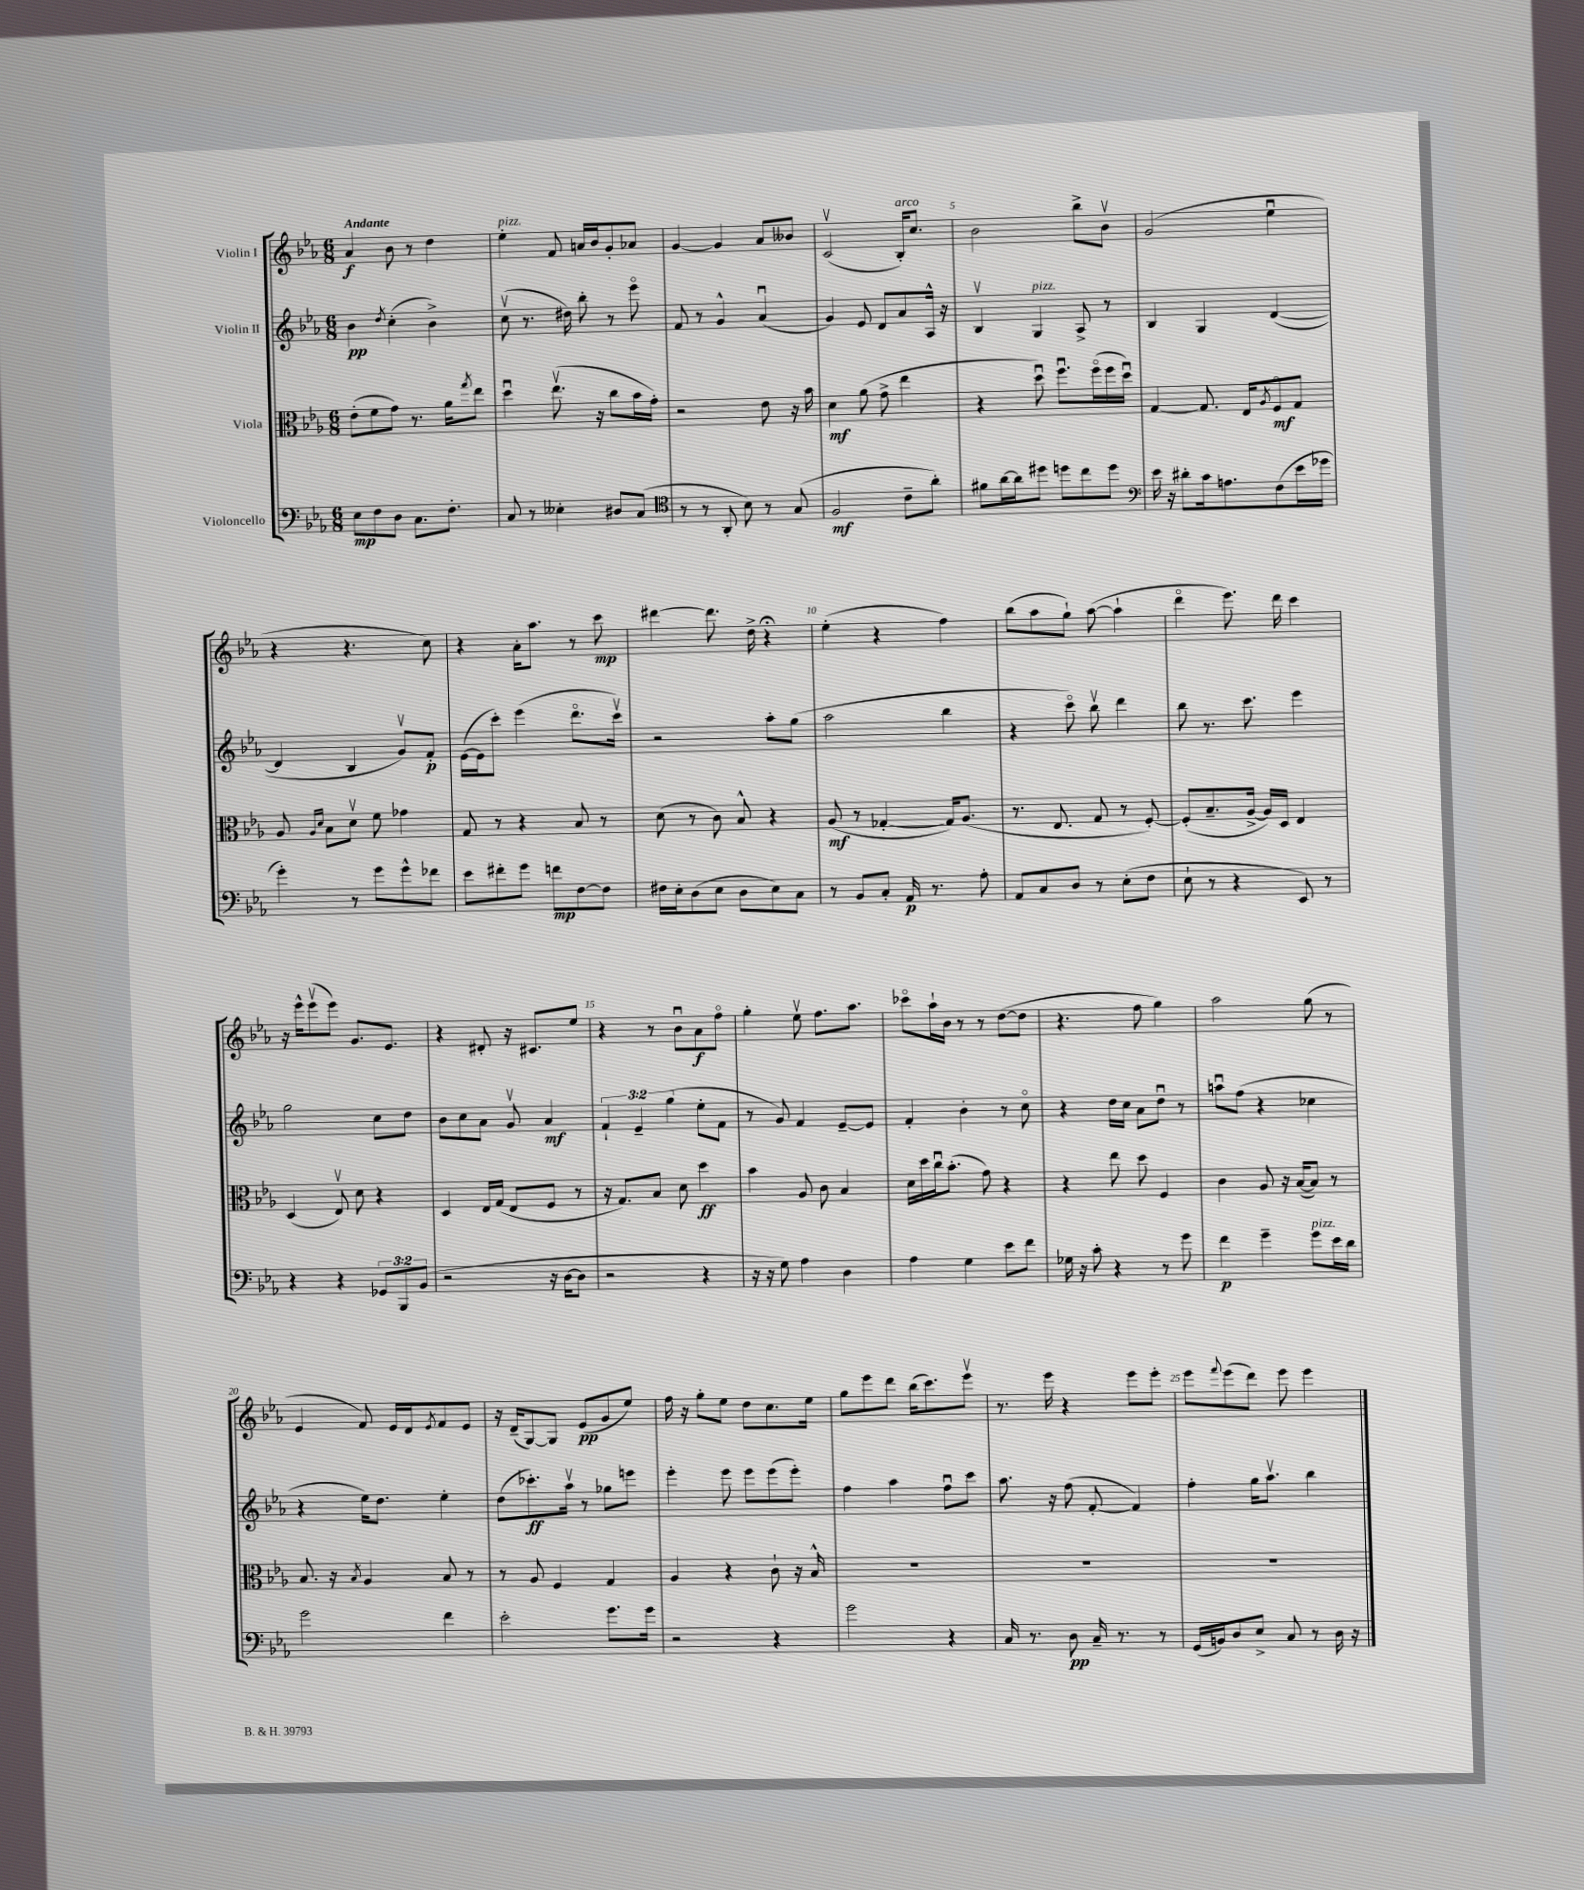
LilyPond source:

<<
\new StaffGroup <<
\new Staff = "s0" \with { instrumentName = "Violin I" } {
    \clef treble \key ees \major \numericTimeSignature \time 6/8 \tempo "Andante"
    aes'4\f bes'8 r8 d''4 |
    ees''4-.^\markup { \italic "pizz." } f'8 a'16 bes'16 g'8-. aes'8 |
    g'4~ g'4 aes'8 beses'8 |
    c'2\upbow( bes16-.^\markup { \italic "arco" }) c''8. |
    bes'2 bes''8-> bes'8\upbow |
    g'2( ees''4\downbow |
    r4 r4. c''8) |
    r4 aes'16-. aes''8. r8 c'''8\mp |
    dis'''4~ dis'''8. d''16-> r4\fermata |
    ees''4-.( r4 f''4) |
    bes''8( aes''8 g''8-!) aes''8~( aes''4-! |
    d'''4\flageolet ees'''8.) d'''16 c'''4 |
    r16 ees'''16-^ ees'''8\upbow( ees'''8) g'8. ees'8. |
    r4 dis'8-. r16 cis'8. ees''8 |
    r4 r8 bes'8\downbow aes'8\f f''8\flageolet |
    g''4-. ees''8\upbow f''8. aes''8. |
    ces'''8\flageolet aes''16-! bes'16 r8 r8 d''8~( d''8 |
    r4. f''8 g''4) |
    aes''2 g''8( r8 |
    ees'4 f'8) ees'16 d'16 \acciaccatura { ees'8 } f'8 ees'8 |
    r16 d'16--( g8~) g8 ees'8\pp( g'8 ees''8) |
    f''16 r16 g''8-. ees''8 d''8 c''8. ees''16 |
    g''8 ees'''8 d'''8 bes''16( c'''8.) ees'''8\upbow |
    r8. ees'''16 r4 ees'''8 ees'''8-. |
    ees'''8 \appoggiatura { f'''8 } ees'''8( d'''8) ees'''8 ees'''4 \bar "|." |
}
\new Staff = "s1" \with { instrumentName = "Violin II" } {
    \clef treble \key ees \major \numericTimeSignature \time 6/8 \override Staff.TupletNumber.text = #tuplet-number::calc-fraction-text
    bes'4\pp \acciaccatura { d''8 } c''4-.( bes'4->) |
    c''8\upbow( r8. dis''16) bes''8-. r8 ees'''8\flageolet |
    f'8 r8 g'4-^ aes'4\downbow( |
    g'4) ees'8 d'8 aes'8 aes16-^ r16 |
    bes4\upbow g4^\markup { \italic "pizz." } aes8-> r8 |
    bes4 g4 d'4~( |
    d'4 bes4 g'8\upbow) f'8-.\p |
    ees'16~( ees'16 c'''8-.) ees'''4( d'''8.\flageolet c'''16\upbow) |
    r2 aes''8-. g''8( |
    aes''2 bes''4 |
    r4 c'''8\flageolet) bes''8\upbow d'''4 |
    bes''8 r8. c'''8. ees'''4 |
    g''2 c''8 d''8 |
    bes'8 c''8 aes'8 g'8\upbow aes'4\mf |
    \tuplet 3/2 { f'4-! ees'4-- g''4( } ees''8-. f'8 |
    r8 g'8) f'4 ees'8~-- ees'8 |
    f'4-. bes'4-. r8 c''8\flageolet |
    r4 d''16 c''16 aes'8 d''8\downbow r8 |
    a''8\downbow f''8( r4 ces''4 |
    r4 ees''16) d''8. ees''4-. |
    d''8( ces'''8.-.\ff) aes''16\upbow r8 ges''8 e'''8 |
    ees'''4-. ees'''8 ees'''8 ees'''8( ees'''8-.) |
    f''4 aes''4 f''8\downbow c'''8 |
    aes''8. r16 f''8( f'8~-. f'4) |
    f''4-. g''16 aes''8.\upbow bes''4 \bar "|." |
}
\new Staff = "s2" \with { instrumentName = "Viola" } {
    \clef alto \key ees \major \numericTimeSignature \time 6/8
    ees'8-.( f'8 g'8) r8. aes'16 \acciaccatura { g''8 } ees''8 |
    d''4\downbow ees''8.\upbow( r16 c''8 bes'16 g'16-.) |
    r2 ees'8 r16 bes'16 |
    d'4\mf aes'8( g'8-> ees''4 |
    r4 d''8\downbow) f''8.\downbow f''16\flageolet( f''16 d''16\downbow) |
    g4~ g8. ees16 \acciaccatura { aes8 } f8\flageolet\mf g8 |
    aes8 \grace { aes16 d'16 } bes8 d'8\upbow f'8 ges'4 |
    g8 r8 r4 bes8 r8 |
    d'8( r8 c'8) bes8-^ r4 |
    aes8\mf( r8 ges4~-. ges16) aes8.( |
    r8. ees8. g8 r8 f8~-.) |
    f8-.( bes8.-- aes16~-> aes16) d16 ees4 |
    d4( ees8\upbow) d'8 r4 |
    d4 ees16 g16( ees8 f8 r8 |
    r16 g8.) bes8 d'8 d''4\ff |
    bes'4 aes8 c'8 bes4 |
    d'16 d''16 c''16\downbow bes'8.-.( g'8) r4 |
    r4 ees''8 d''8 f4 |
    c'4 aes8 r16 bes16~( bes8) r8 |
    bes8. r16 \acciaccatura { bes8 } aes4 bes8 r8 |
    r8 aes8 f4 g4 |
    aes4 r4 c'8-! r16 bes16-^ |
    R2. |
    R2. |
    R2. \bar "|." |
}
\new Staff = "s3" \with { instrumentName = "Violoncello" } {
    \clef bass \key ees \major \numericTimeSignature \time 6/8 \override Staff.TupletNumber.text = #tuplet-number::calc-fraction-text
    ees8\mp f8 d8 c8. f8.-. |
    c8 r8 eeses4-. dis8 c8( |
    \clef tenor r8 r8 aes,8-. bes8) r8 g8( |
    f2\mf c'8-- aes'8-.) |
    fis'8 aes'16~ aes'16 dis''8 d''8 c''8 d''8 |
    \clef bass ees'16 r16 dis'8-. c'16 a8. f8( ees'16 ges'16 |
    g'4-.) r8 g'8 g'8-^ fes'8 |
    ees'8 fis'8-. g'8 f'8\mp f8~ f8 |
    fis16 ees16-. d8( ees8 d8 ees8) c8 |
    r8 bes,8 c8-. aes,16\p r8. aes8-. |
    aes,8 c8 d8 r8 ees8-.( f8 |
    ees8-! r8 r4 ees,8) r8 |
    r4 r4 \tuplet 3/2 { ges,8 bes,,8 bes,8( } |
    r2 r16 d16~ d8 |
    r2 r4 |
    r16 r16 g8) aes4 d4 |
    aes4 g4 ees'8 f'8 |
    ges16 r16 c'8-. r4 r8 g'8 |
    f'4\p g'4-- g'8^\markup { \italic "pizz." } ees'16 d'16 |
    g'2 f'4 |
    ees'2-. g'8. g'16 |
    r2 r4 |
    g'2 r4 |
    c16 r8. d8\pp c16-- r8. r8 |
    g,16( b,16) d8 ees8-> c8 r8 d16 r16 \bar "|." |
}
>>
>>
\layout { \context { \Score \override BarNumber.break-visibility = ##(#f #t #t) barNumberVisibility = #(every-nth-bar-number-visible 5) } }
